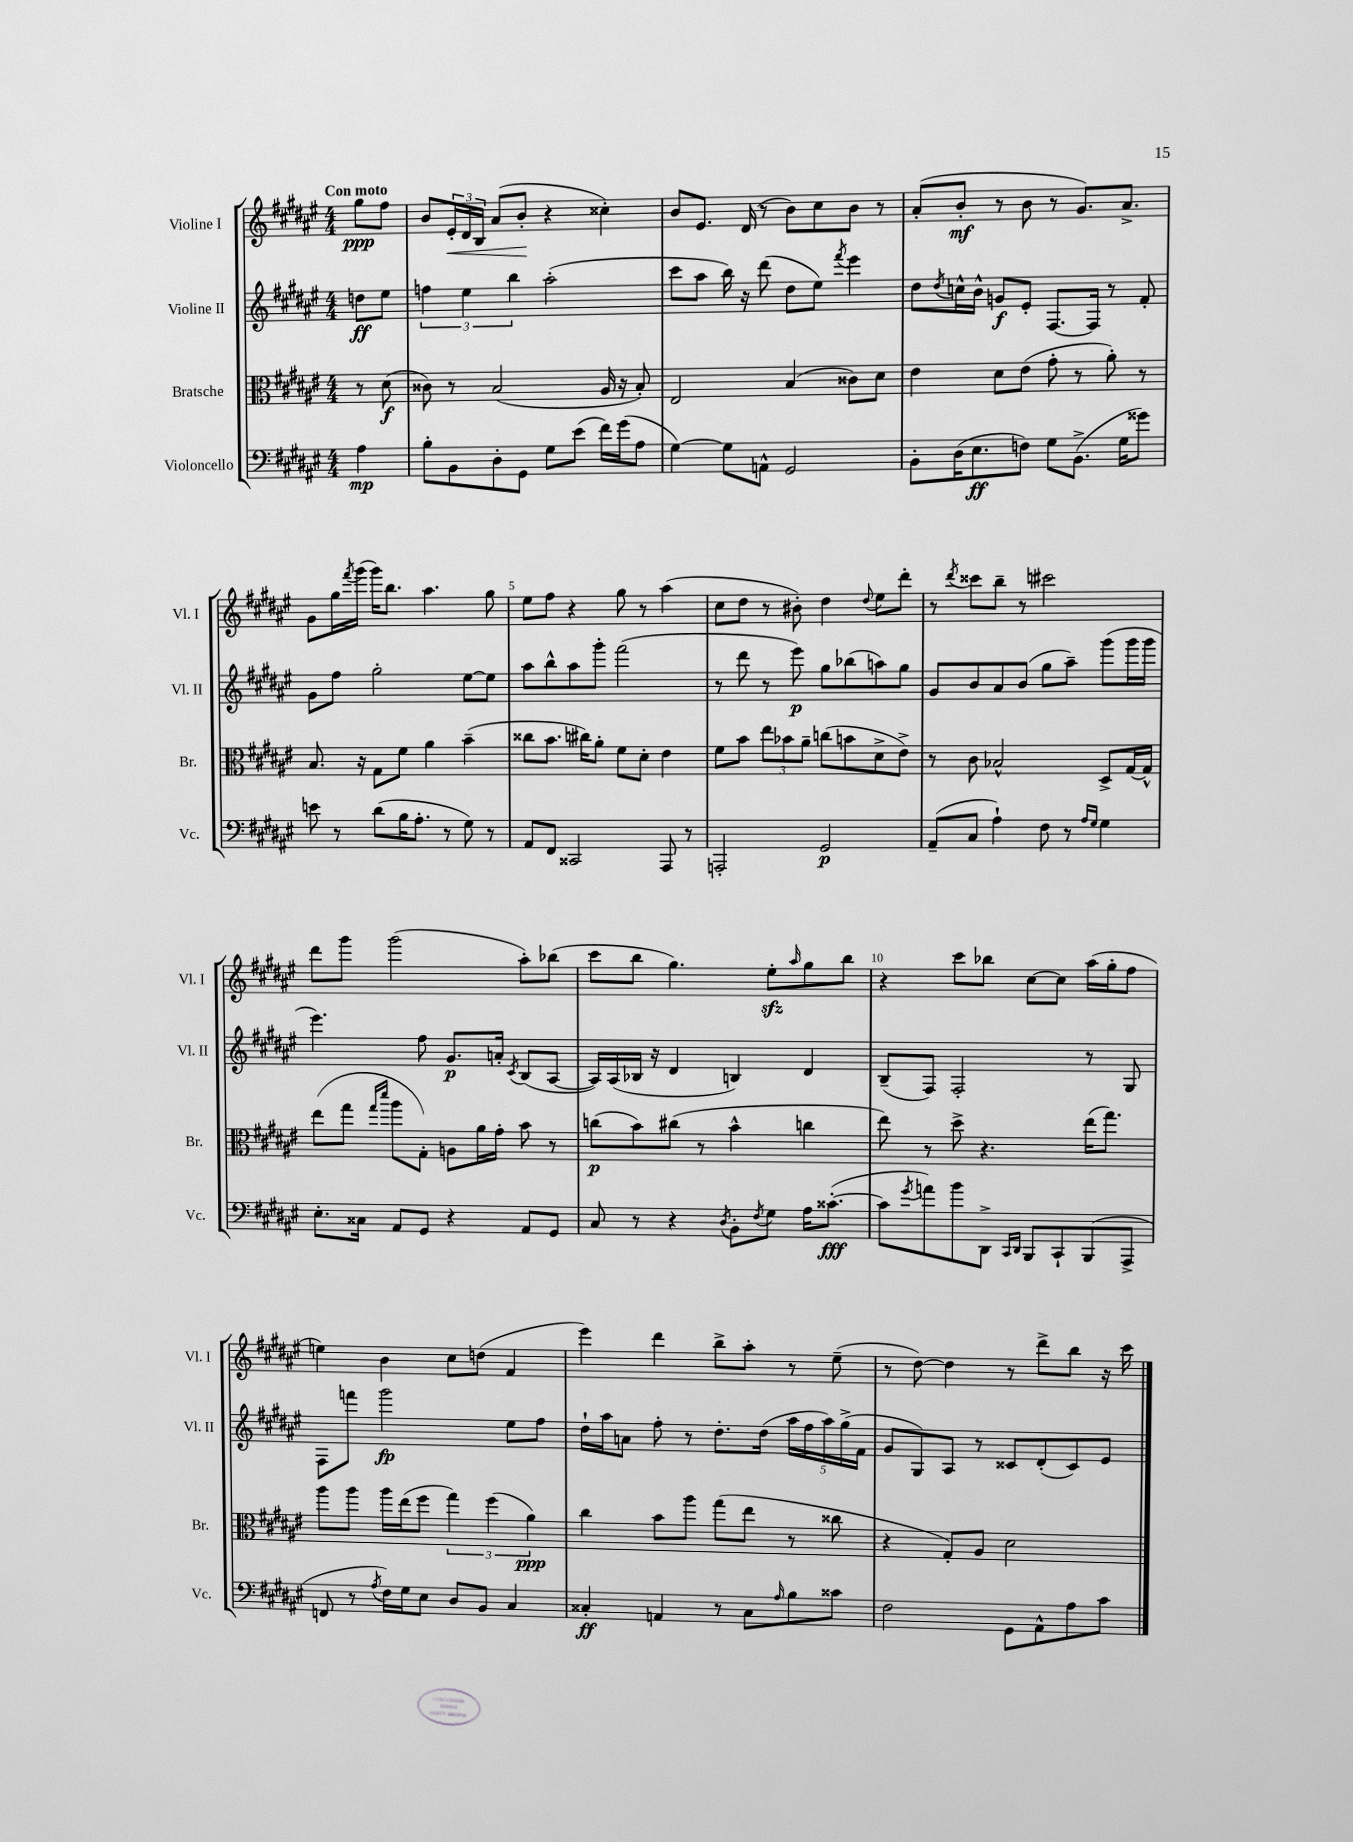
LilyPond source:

<<
\new StaffGroup <<
\new Staff = "s0" \with { instrumentName = "Violine I" shortInstrumentName = "Vl. I" } {
    \clef treble \key fis \major \numericTimeSignature \time 4/4 \partial 4 \tempo "Con moto"
    gis''8\ppp fis''8 |
    b'8 \tuplet 3/2 { eis'16-.\< dis'16 b16 } ais'8( b'8-.\! r4 cisis''4-.) |
    b'8 eis'8. dis'16( r8 b'8) cis''8 b'8 r8 |
    ais'8-.( b'8-.\mf r8 b'8 r8 gis'8.) ais'8.-> |
    gis'8 gis''16 \acciaccatura { fis'''8 } gis'''16( gis'''16) b''8. ais''4. gis''8 |
    eis''8 fis''8 r4 gis''8 r8 ais''4( |
    cis''8 dis''8 r8 bis'8-.) dis''4 \appoggiatura { dis''8 } eis''8 dis'''8-. |
    r8 \acciaccatura { dis'''8 } cisis'''8 b''8-- r8 cis'''2 |
    dis'''8 gis'''8 gis'''2( ais''8-.) bes''8( |
    cis'''8 b''8 gis''4.) eis''8-.\sfz \grace { ais''16 } gis''8 b''8 |
    r4 cis'''8 bes''8 cis''8~ cis''8 ais''16( gis''16-. fis''8 |
    e''4) b'4 cis''8 d''8( fis'4 |
    eis'''4) dis'''4 b''8-> ais''8-. r8 eis''8--( |
    r8 dis''8~) dis''4 r8 dis'''8-> b''8 r16 cis'''16 \bar "|." |
}
\new Staff = "s1" \with { instrumentName = "Violine II" shortInstrumentName = "Vl. II" } {
    \clef treble \key fis \major \numericTimeSignature \time 4/4 \partial 4
    d''8\ff eis''8 |
    \tuplet 3/2 { f''4 eis''4 b''4 } ais''2-.( |
    cis'''8 ais''8 b''16) r16 dis'''8( dis''8 eis''8) \acciaccatura { fis'''8 } eis'''4 |
    dis''8 \acciaccatura { dis''8 } c''16-^ b'16-^ g'8\f eis'8-. fis8.~ fis16 r8 fis'8-. |
    gis'8 fis''8 gis''2-. eis''8~ eis''8 |
    ais''8 b''8-^ ais''8 gis'''8-. fis'''2( |
    r8 dis'''8 r8 eis'''8\p) gis''8 bes''8( a''8) gis''8 |
    gis'8 b'8 ais'8 b'8( gis''8 ais''8--) gis'''8( gis'''16 gis'''16 |
    eis'''4.) fis''8 gis'8.\p a'16-. \acciaccatura { cis'8 } b8( ais8~ |
    ais16) ais16( bes16 r16 dis'4 b4) dis'4 |
    b8--( fis8) fis2-. r8 gis8 |
    fis8 f'''8 gis'''2\fp eis''8 fis''8 |
    dis''16-! ais''16 a'8 fis''8-. r8 dis''8.-. dis''16( \tuplet 5/4 { ais''16 fis''16 ais''16) gis''16->( fis'16 } |
    gis'8 gis8) ais8 r8 cisis'8 dis'8-.( cisis'8) eis'8 \bar "|." |
}
\new Staff = "s2" \with { instrumentName = "Bratsche" shortInstrumentName = "Br." } {
    \clef alto \key fis \major \numericTimeSignature \time 4/4 \partial 4
    r8 dis'8\f( |
    cisis'8) r8 b2( ais16 r16 b8-.) |
    eis2 b4( cisis'8) dis'8 |
    eis'4 dis'8 eis'8( gis'8-. r8 ais'8-.) r8 |
    b8. r16 gis8 fis'8 ais'4 b'4--( |
    cisis''8 b'8. cis''16) ais'8-. fis'8 dis'8-. eis'4 |
    fis'8 b'8 \tuplet 3/2 { eis''8 bes'8 ais'8-- } c''8( b'8 dis'8-> eis'8->) |
    r8 cis'8 bes2-^ dis8-> gis16~ gis16-^ |
    eis''8( gis''8 \grace { gis''16 dis'''16 } ais''8 gis8-.) a8 ais'16 gis'16-. b'8 r8 |
    c''8\p( b'8) cis''8( r8 b'4-^ c''4 |
    eis''8) r8 dis''8-> r4. eis''16( gis''8.) |
    ais''8 ais''8 ais''16 eis''16( fis''8 \tuplet 3/2 { gis''4) fis''4( ais'4\ppp) } |
    cis''4 b'8 ais''8 gis''8( eis''8 r8 cisis''8 |
    r4 gis8-.) ais8 dis'2 \bar "|." |
}
\new Staff = "s3" \with { instrumentName = "Violoncello" shortInstrumentName = "Vc." } {
    \clef bass \key fis \major \numericTimeSignature \time 4/4 \partial 4
    ais4\mp |
    b8-. b,8 dis8-. gis,8 gis8 eis'8( fis'16) gis'16( ais8 |
    gis4~) gis8 a,8-^ gis,2 |
    b,8-. dis16( eis8.\ff f8) gis8 b,8.->( gis16 gisis'8) |
    e'8 r8 dis'8( b16 ais8.-. r8 gis8) r8 |
    ais,8 fis,8 cisis,2 ais,,8 r8 |
    a,,2-. gis,2\p |
    ais,8--( cis8 ais4-!) fis8 r8 \grace { ais16 gis16 } gis4 |
    eis8.-. cisis16 ais,8 gis,8 r4 ais,8 gis,8 |
    cis8 r8 r4 \acciaccatura { dis8 } b,8-. \acciaccatura { fis8 } gis8 ais16 cisis'8.~-.\fff( |
    cisis'8 \acciaccatura { gis'8 } a'8) b'8 dis,8-> \grace { cis,16 dis,16 } b,,8 cis,8-! b,,8( ais,,8-> |
    f,8 r8 \acciaccatura { ais8 } fis16) gis16 eis8 dis8 b,8 cis4 |
    cisis4-.\ff a,4 r8 cisis8 \grace { ais16 } b8 cisis'8 |
    fis2 gis,8 ais,8-^ ais8 cis'8 \bar "|." |
}
>>
>>
\layout { \context { \Score \override BarNumber.break-visibility = ##(#f #t #t) barNumberVisibility = #(every-nth-bar-number-visible 5) } }
